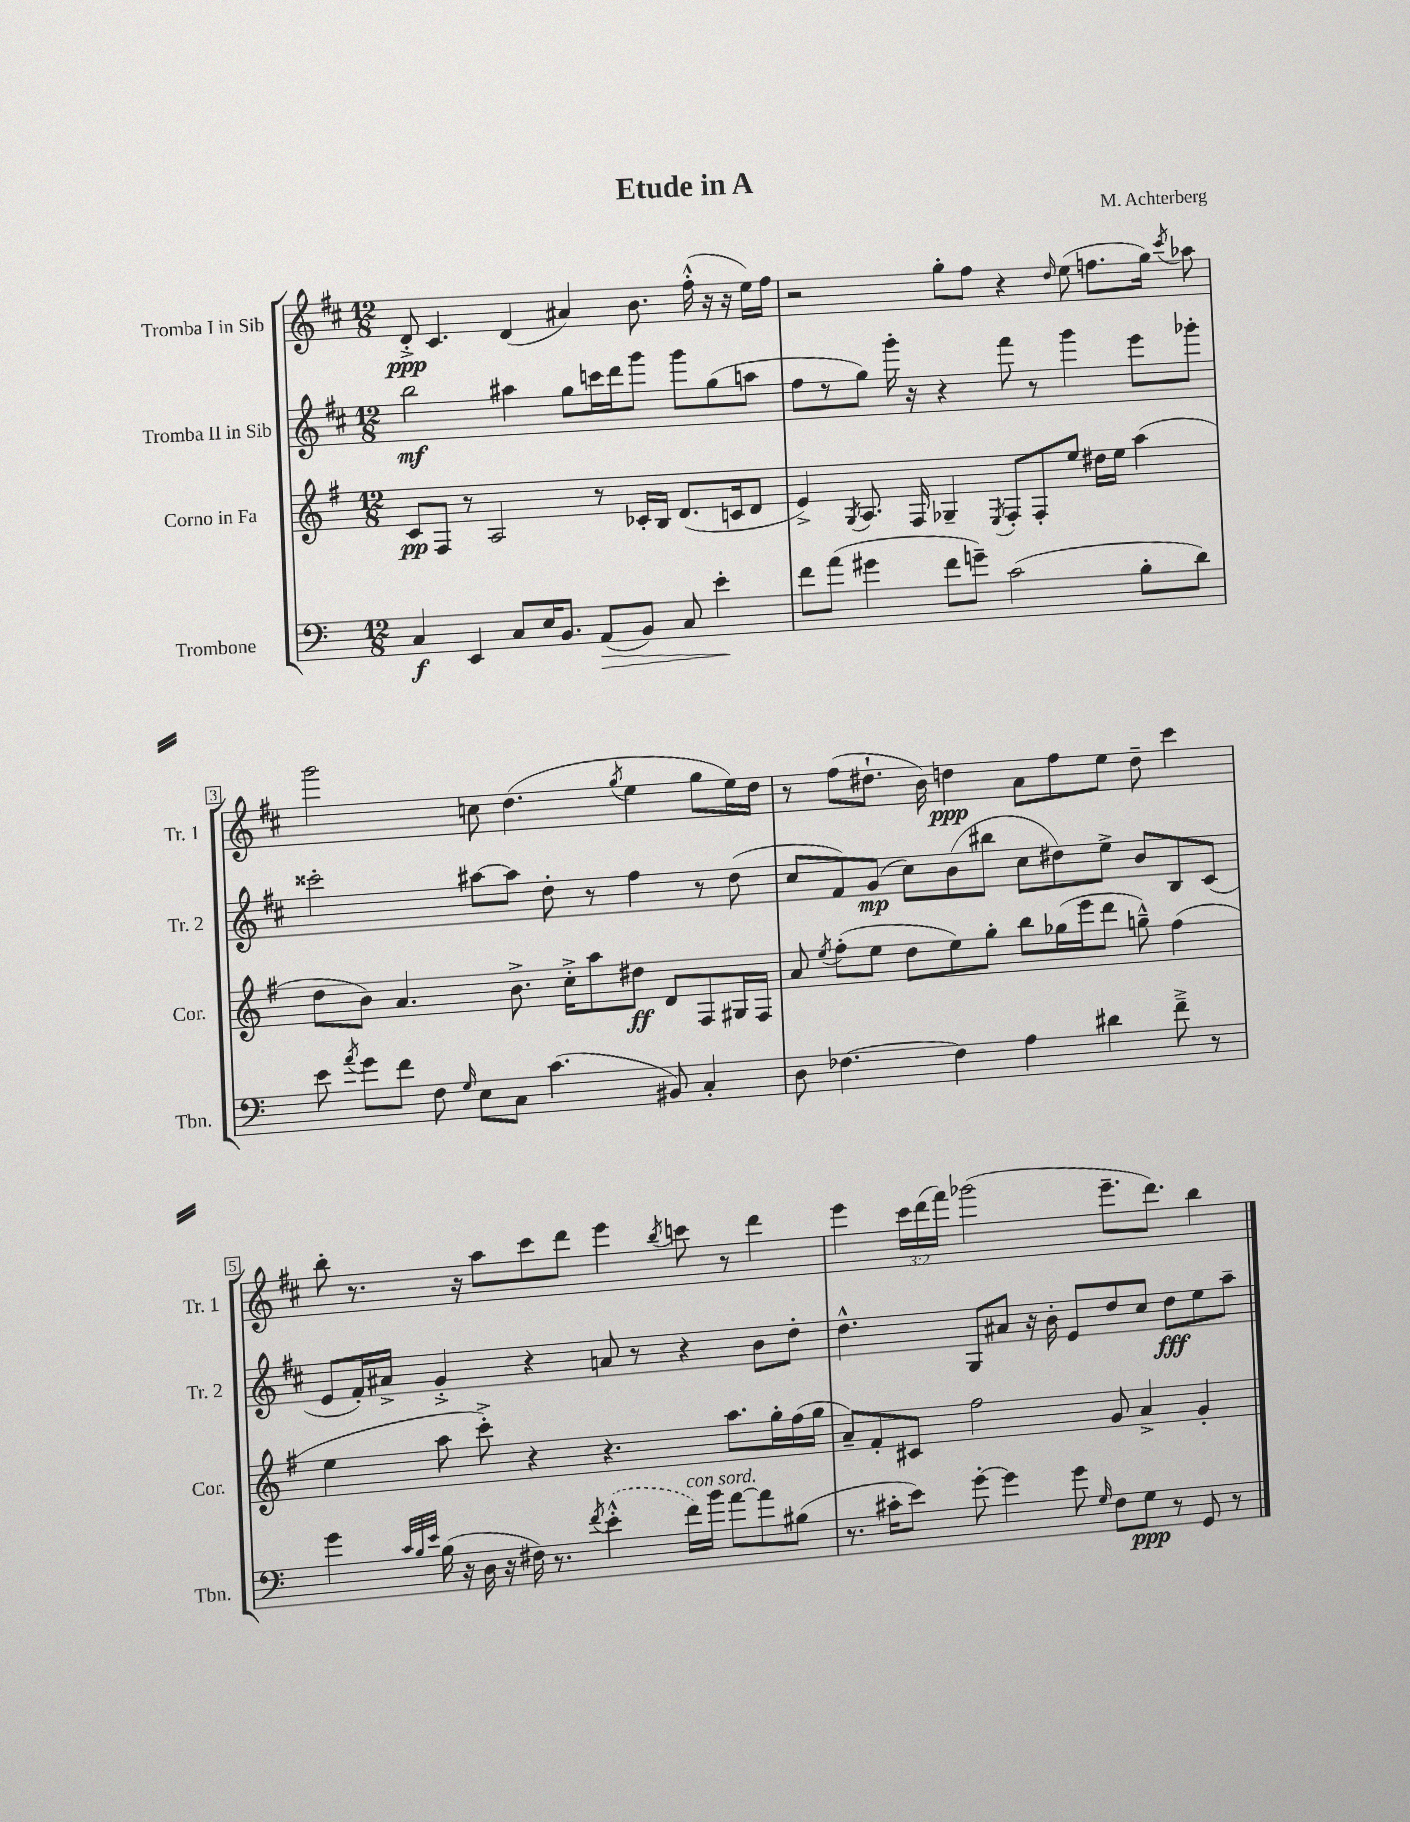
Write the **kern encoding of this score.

**kern	**kern	**kern	**kern
*staff4	*staff3	*staff2	*staff1
*clefF4	*clefG2	*clefG2	*clefG2
*k[]	*k[f#]	*k[f#c#]	*k[f#c#]
*M12/8	*M12/8	*M12/8	*M12/8
4C	8c	2bb	8d'^
.	8F#	.	4.c#
4EE	8r	.	.
.	2A	.	.
8C	.	4aa#	(4d
16E	.	.	.
8.BB	.	.	.
.	.	8gg	4a#)
(8AA	8r	16ccc	.
.	.	16ddd	.
8BB)	16c-'	8ggg	8.b
.	16B	.	.
8C	(8.d	8ggg	.
.	.	.	(16ff#'^^
4e'	.	(8gg	16r
.	16c	.	16r
.	8d	8aa	16ee)
.	.	.	16ff#
=	=	=	=
8f	4e^)	8ff#	2r
(8a	.	8r	.
.	8qG	.	.
4g#	8.A	8gg)	.
.	.	16ggg'	.
.	16F#	16r	.
8f	4G-~	4r	8gg'
8g~)	.	.	8ff#
.	8qE	.	.
(2c	8F#'	8fff#	4r
.	8F#'	8r	.
.	.	.	16qqdd
.	8ee	4ggg	(8ee
.	16dd#	.	8.ff
.	16ee	.	.
8B'	(4aa	8eee	.
.	.	.	16gg)
.	.	.	8qccc#
8d)	.	8ggg-'	8aa-
=	=	=	=
8e	8dd	2ccc##'	2ggg
8qa	.	.	.
8g	8b)	.	.
8f	4.a	.	.
8F	.	.	.
16qqG	.	.	.
8E	.	[8aa#	8cc
8C	8.b^	8aa#]	(4.dd
(4.c	.	8dd'	.
.	16cc'^	.	.
.	8aa	8r	.
.	.	.	8qgg
.	8dd#	4ff#	4ee
8BB#)	8d	.	.
4C'	8F#	8r	8gg
.	16G#	(8dd	16ee)
.	16F#	.	16dd
=	=	=	=
8D	8a	8cc#	8r
.	8qee	.	.
[4.F-	(8ff#'	8f#)	(8ff#
.	8ee	(8g	8.dd#`
.	8dd	8cc#)	.
.	.	.	16b)
4F-]	8ee)	(8b	4dd
.	8gg'	8bb#	.
4A	8bb	8cc#	8a
.	(16gg-	8dd#)	8ff#
.	16eee	.	.
4d#	8ddd	8ee^	8ee
.	8gg~^^)	8b	8dd~
8f~^	(4ff#	8B	4ccc#
8r	.	(8c#	.
=	=	=	=
4g	4ee	8e	8bb'
.	.	16f#')	8.r
.	.	16a#^	.
32qqc	.	.	.
32qqB	.	.	.
32qqe	.	.	.
(16B	8aa	4g'^	.
16r	.	.	16r
16D	8ccc'^)	.	8aa
16r	.	.	.
16F#)	4r	4r	8ccc#
8.r	.	.	.
.	.	.	8ddd
8qf	.	.	.
(4e'^^	4.r	8a	4eee
.	.	8r	.
.	.	.	8qbb
16f)	.	4r	8ccc
16b	.	.	.
[8a	8.aa	.	8r
8a]	.	8b	4ddd
.	16gg'	.	.
(8B#	(16ff#	8dd'	.
.	16gg	.	.
=	=	=	=
8.r	8a~)	4.dd^^	4eee
.	8f#'	.	.
16c#'	.	.	.
8e)	8c#	.	24ccc#
.	.	.	(24ddd
.	.	.	24fff#)
[8g'	2ff#	8G	(2ggg-
4g]	.	8a#	.
.	.	16r	.
.	.	16b'	.
8g	.	8e	.
16qqG	.	.	.
8F	8g	8dd	8.eee~
8G	4a^	8cc#	.
.	.	.	8.ddd)
8r	.	8dd	.
8GG	4g'	8ee	4bb
8r	.	8aa~	.
==	==	==	==
*-	*-	*-	*-
